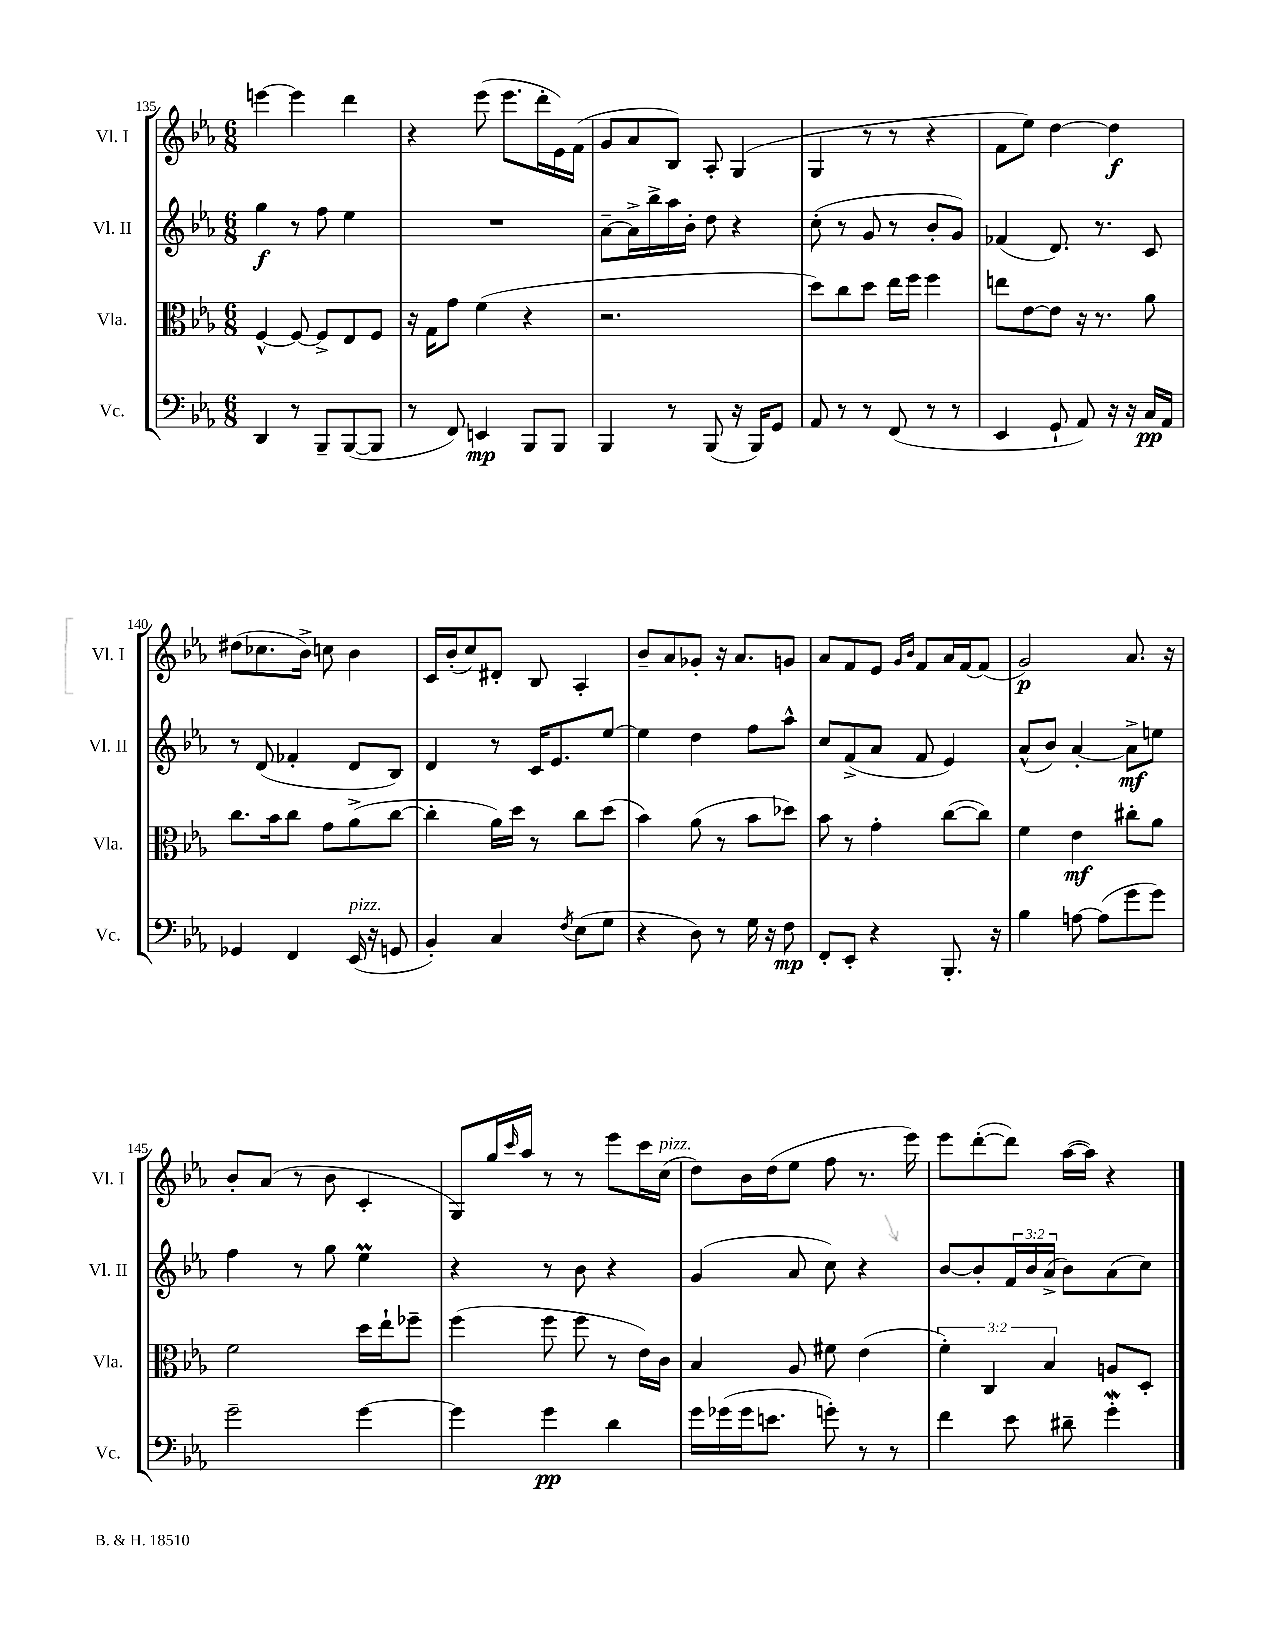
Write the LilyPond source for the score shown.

<<
\new StaffGroup <<
\new Staff = "s0" \with { instrumentName = "Vl. I" shortInstrumentName = "Vl. I" } {
    \clef treble \key ees \major \numericTimeSignature \time 6/8
    e'''4~ e'''4 d'''4 |
    r4 ees'''8( ees'''8. d'''16-. ees'16) f'16( |
    g'8 aes'8 bes8) aes8-. g4( |
    g4 r8 r8 r4 |
    f'8 ees''8) d''4~ d''4\f |
    dis''8( ces''8. bes'16->) c''8 bes'4 |
    c'16 bes'16-.( c''8) dis'8-. bes8 aes4-. |
    bes'8-- aes'8 ges'8-. r16 aes'8. g'8 |
    aes'8 f'8 ees'8 \grace { g'16 bes'16 } f'8 aes'16 f'16~ f'8( |
    g'2\p) aes'8. r16 |
    bes'8-. aes'8( r8 bes'8 c'4-. |
    g8) g''16 \grace { c'''16 } aes''16 r8 r8 ees'''8 c'''16 c''16^\markup { \italic "pizz." }( |
    d''8) bes'16 d''16( ees''8 f''8 r8. ees'''16) |
    ees'''8 d'''8~-.( d'''8) aes''16~( aes''16) r4 \bar "|." |
}
\new Staff = "s1" \with { instrumentName = "Vl. II" shortInstrumentName = "Vl. II" } {
    \clef treble \key ees \major \numericTimeSignature \time 6/8 \override Staff.TupletNumber.text = #tuplet-number::calc-fraction-text
    g''4\f r8 f''8 ees''4 |
    R2. |
    aes'8~-- aes'16-> bes''16-> aes''16 bes'16-. d''8 r4 |
    c''8-.( r8 g'8 r8 bes'8-. g'8) |
    fes'4( d'8.) r8. c'8 |
    r8 d'8( fes'4-. d'8 bes8) |
    d'4 r8 c'16 ees'8. ees''8~ |
    ees''4 d''4 f''8 aes''8-^ |
    c''8 f'8->( aes'8 f'8 ees'4) |
    aes'8-^( bes'8) aes'4~-. aes'8->\mf e''8 |
    f''4 r8 g''8 ees''4\prall |
    r4 r8 bes'8 r4 |
    g'4( aes'8 c''8) r4 |
    bes'8~ bes'8-. \tuplet 3/2 { f'16 bes'16 aes'16->( } bes'8) aes'8( c''8) \bar "|." |
}
\new Staff = "s2" \with { instrumentName = "Vla." shortInstrumentName = "Vla." } {
    \clef alto \key ees \major \numericTimeSignature \time 6/8 \override Staff.TupletNumber.text = #tuplet-number::calc-fraction-text
    f4~-^ f8~ f8-> ees8 f8 |
    r16 g16 g'8 f'4( r4 |
    r2. |
    d''8) c''8 d''8 ees''16 f''16 f''4 |
    e''8 ees'8~ ees'8 r16 r8. aes'8 |
    c''8. bes'16 c''8 g'8 aes'8->( c''8~ |
    c''4-. aes'16) d''16 r8 c''8 d''8( |
    bes'4) aes'8( r8 bes'8 des''8) |
    bes'8 r8 g'4-. c''8~( c''8) |
    f'4 ees'4\mf cis''8-. aes'8 |
    f'2 d''16 ees''16-! fes''8-- |
    f''4( f''8 f''8 r8 ees'16) c'16 |
    bes4 aes8 fis'8 ees'4( |
    \tuplet 3/2 { f'4-.) c4 bes4 } a8 d8-. \bar "|." |
}
\new Staff = "s3" \with { instrumentName = "Vc." shortInstrumentName = "Vc." } {
    \clef bass \key ees \major \numericTimeSignature \time 6/8
    d,4 r8 bes,,8-- bes,,8~( bes,,8 |
    r8 f,8) e,4\mp bes,,8 bes,,8 |
    bes,,4 r8 bes,,8( r16 bes,,16) g,8 |
    aes,8 r8 r8 f,8( r8 r8 |
    ees,4 g,8-! aes,8) r16 r16 c16\pp aes,16 |
    ges,4 f,4 ees,16^\markup { \italic "pizz." }( r16 g,8 |
    bes,4-.) c4 \acciaccatura { f8 } ees8( g8 |
    r4 d8) r8 g16 r16 f8\mp |
    f,8-. ees,8-. r4 bes,,8.-. r16 |
    bes4 a8~ a8( g'8 g'8) |
    g'2-- g'4~ |
    g'4 g'4\pp d'4 |
    g'16 ges'16( ges'16 e'8. g'8-.) r8 r8 |
    f'4 ees'8 dis'8-- g'4-.\mordent \bar "|." |
}
>>
>>
\layout { \context { \Score currentBarNumber = #135 } }
